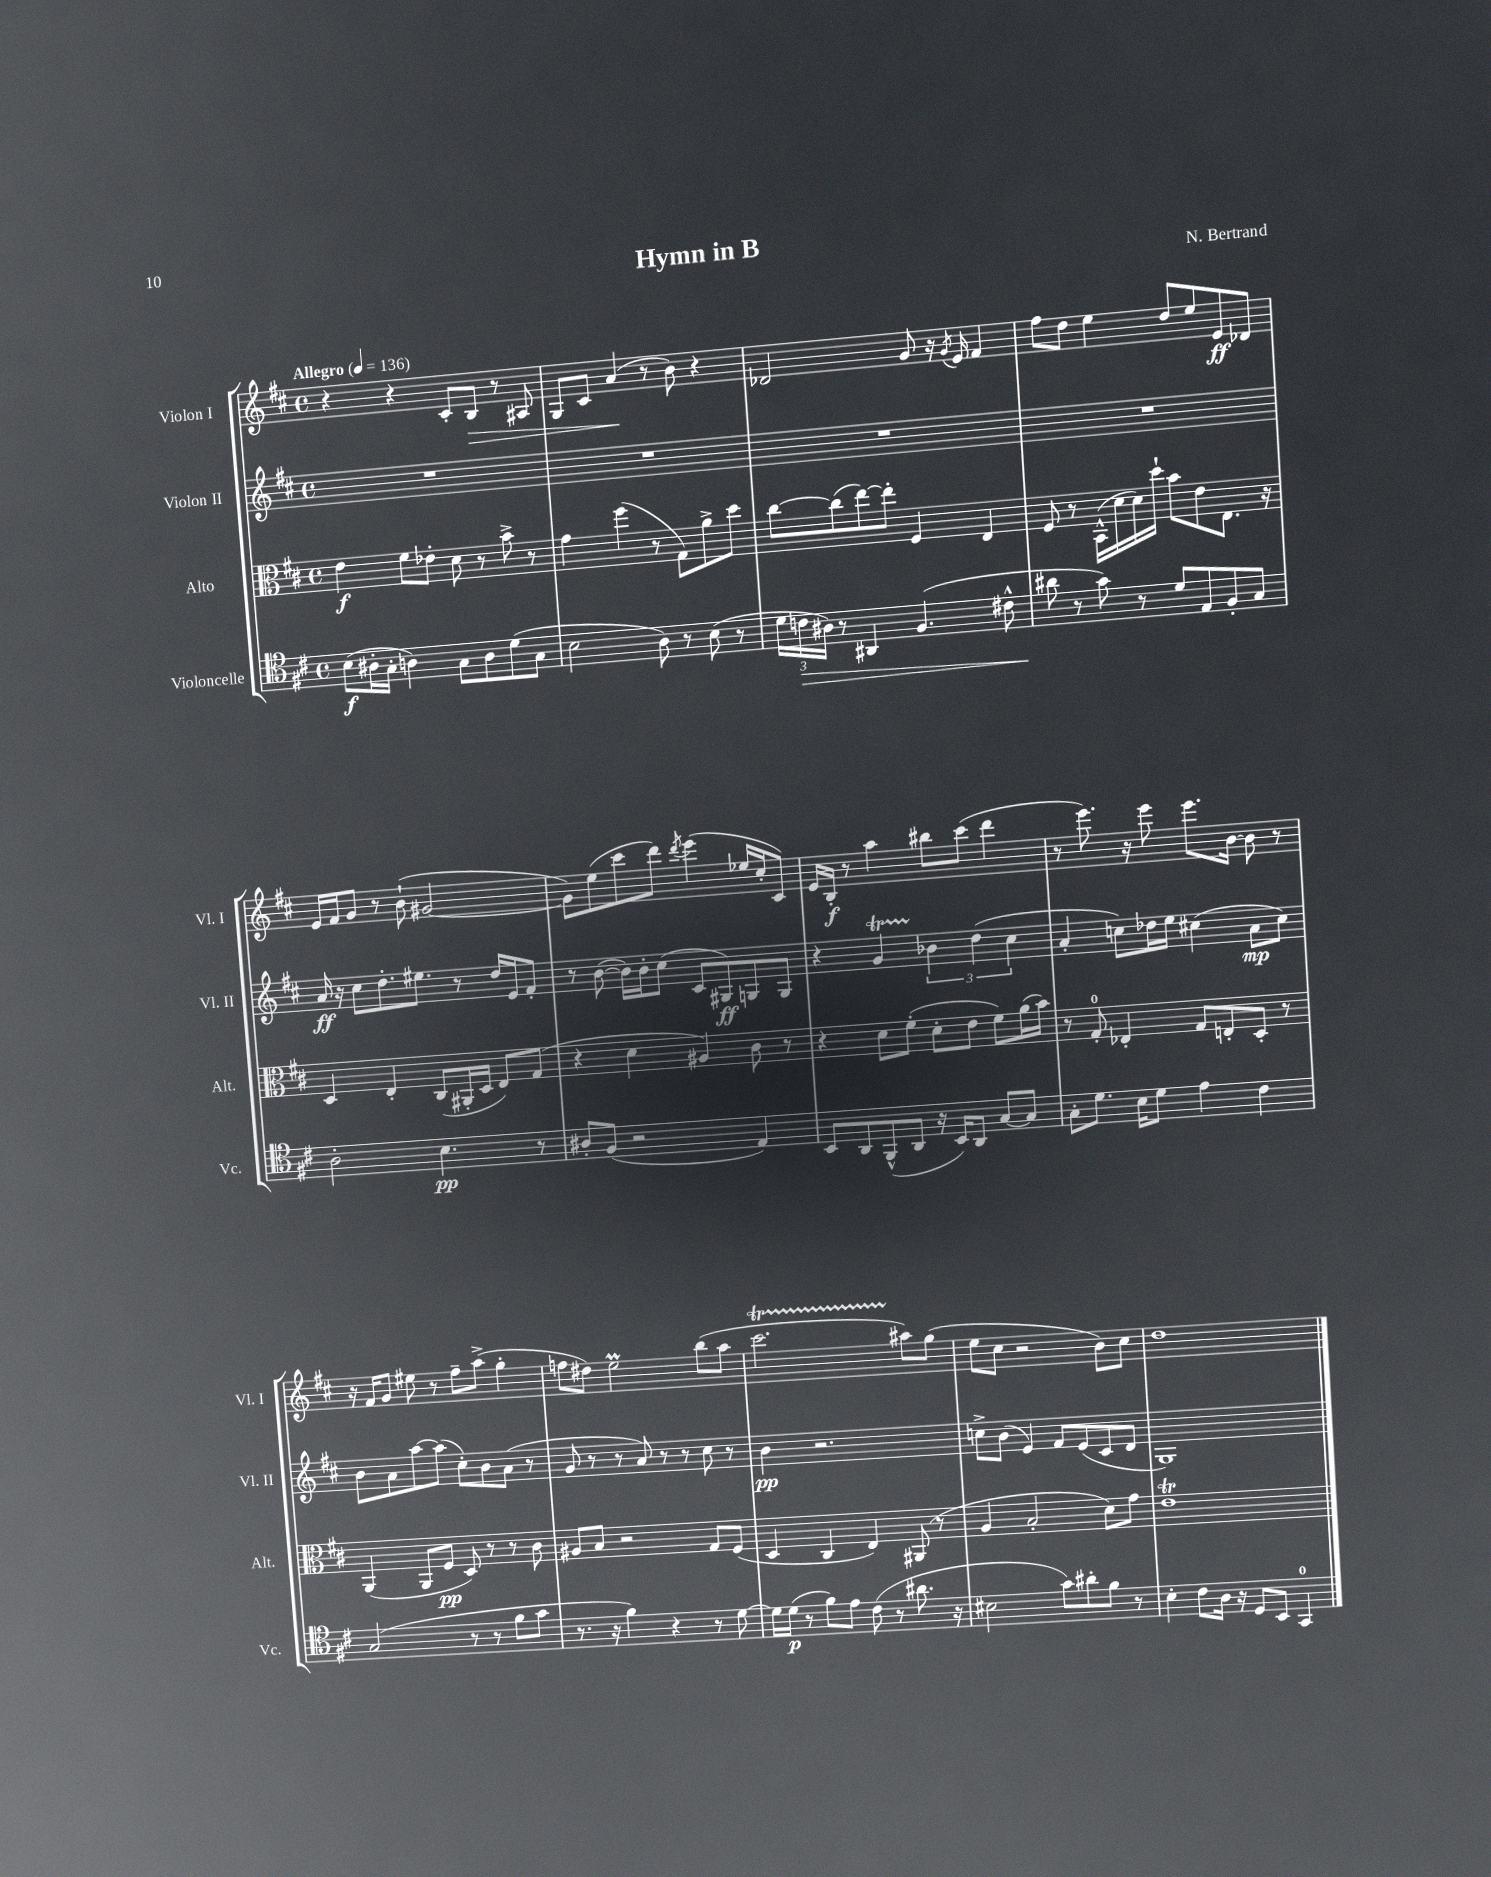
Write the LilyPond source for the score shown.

\header { title = "Hymn in B" composer = "N. Bertrand" }
<<
\new StaffGroup <<
\new Staff = "s0" \with { instrumentName = "Violon I" shortInstrumentName = "Vl. I" } {
    \clef treble \key d \major \defaultTimeSignature \time 4/4 \tempo "Allegro" 4 = 136
    r4 r4 cis'8-. b8\> r8 ais8 |
    g8 cis'8 a'4\!( r8 b'8) r4 |
    des'2 g'8 r16 \acciaccatura { g'8 } e'16 fis'4 |
    fis''8 d''8 e''4 d''8 e''8 e'8\ff des'8 |
    e'16 fis'16 g'8 r8 b'8-!( gis'2~ |
    gis'8) e''8( cis'''8 d'''8) \acciaccatura { d'''8 } e'''4( ees''16 cis''16-. cis'8) |
    e'16 b16-.\f r8 a''4 bis''8 cis'''8( d'''4 |
    r8 e'''8.) r16 e'''8 e'''8. b'16~ b'8 r8 |
    r16 fis'16 g'8 eis''8 r8 fis''8-- a''8->( g''4-. |
    f''8 dis''8) e''2\prall b''8( a''8 |
    cis'''2.\startTrillSpan ais''8\stopTrillSpan) g''8( |
    e''8 cis''8 r2 b'8) cis''8 |
    d''1 \bar "|." |
}
\new Staff = "s1" \with { instrumentName = "Violon II" shortInstrumentName = "Vl. II" } {
    \clef treble \key d \major \defaultTimeSignature \time 4/4
    R1 |
    R1 |
    R1 |
    R1 |
    a'16\ff r16 cis''8 d''8.-. eis''8. r8 d''16 e'16 fis'8-. |
    r8 b'8~( b'16) b'16-. cis''8( cis'8 gis8\ff) g8 g8 |
    r4 g'4\startTrillSpan \tuplet 3/2 { bes'4\stopTrillSpan d''4( cis''4 } |
    a'4-. c''8) des''16 e''16 cis''4( a'8\mp cis''8) |
    b'8 a'8 a''8~ a''8( cis''8-.) b'8 a'8( r8 |
    g'8 r8 r8 a'8) r8 r8 cis''8 r8 |
    b'4\pp r2. |
    c''8-> b'8( e'4) fis'8 e'8( cis'8 d'8 |
    g1) \bar "|." |
}
\new Staff = "s2" \with { instrumentName = "Alto" shortInstrumentName = "Alt." } {
    \clef alto \key d \major \defaultTimeSignature \time 4/4
    e'4\f fis'8 ees'8-. d'8 r8 b'8-> r8 |
    g'4 fis''4( r8 g8) a'8-> d''8 |
    cis''8~ cis''8( e''8~) e''8-. fis4 e4 |
    fis8 r8 b,16-^( d'16 d'16) d''16-! b'8 e'8 e8. r16 |
    d4 e4-. cis8( ais,16-. d16 e8) g8( |
    r4 d'4 ais4) cis'8 r8 |
    r4 d'8 fis'8-.( d'8-. e'8 fis'8) a'16( b'16) |
    r8 g8-0-. ees4-. g8 e8-. d8-. r8 |
    a,4( a,8 fis8\pp d8) r8 r8 cis'8 |
    ais8 b8 r2 g8 fis8( |
    d4 cis4 e4) ais,8( r8 |
    a4 b2-. d'8) g'8 |
    e'1\trill \bar "|." |
}
\new Staff = "s3" \with { instrumentName = "Violoncelle" shortInstrumentName = "Vc." } {
    \clef tenor \key d \major \defaultTimeSignature \time 4/4
    b8\f( ais16-. g16-. a4) g8 a8 d'8( g8 |
    b2 a8) r8 b8( r8 |
    \tuplet 3/2 { d'16 c'16\> ais16) } r8 ais,4 fis4.( cis'8-^ |
    ais'8\! r8 g'8) r8 d'8 e8 fis8-. g8 |
    a2-. b4.\pp r8 |
    ais8-. fis8( r2 e4) |
    b,8 a,8 fis,8-^( a,8 r16 b,16) a,8 g8~ g8 |
    g8-. d'8. b16 d'8 e'4 cis'4 |
    g2( r8 r8 fis'8 g'8 |
    r8. r16 fis'4) r4 r8 d'8~ |
    d'16 d'16\p( r8 fis'8) e'8 cis'8( r8 ais'8. r16 |
    bis2 g'8) ais'8-. fis'8 r8 |
    b4-. cis'8 a16 r16 d8 b,8 g,4-0 \bar "|." |
}
>>
>>
\layout { \context { \Score \remove "Bar_number_engraver" } }
